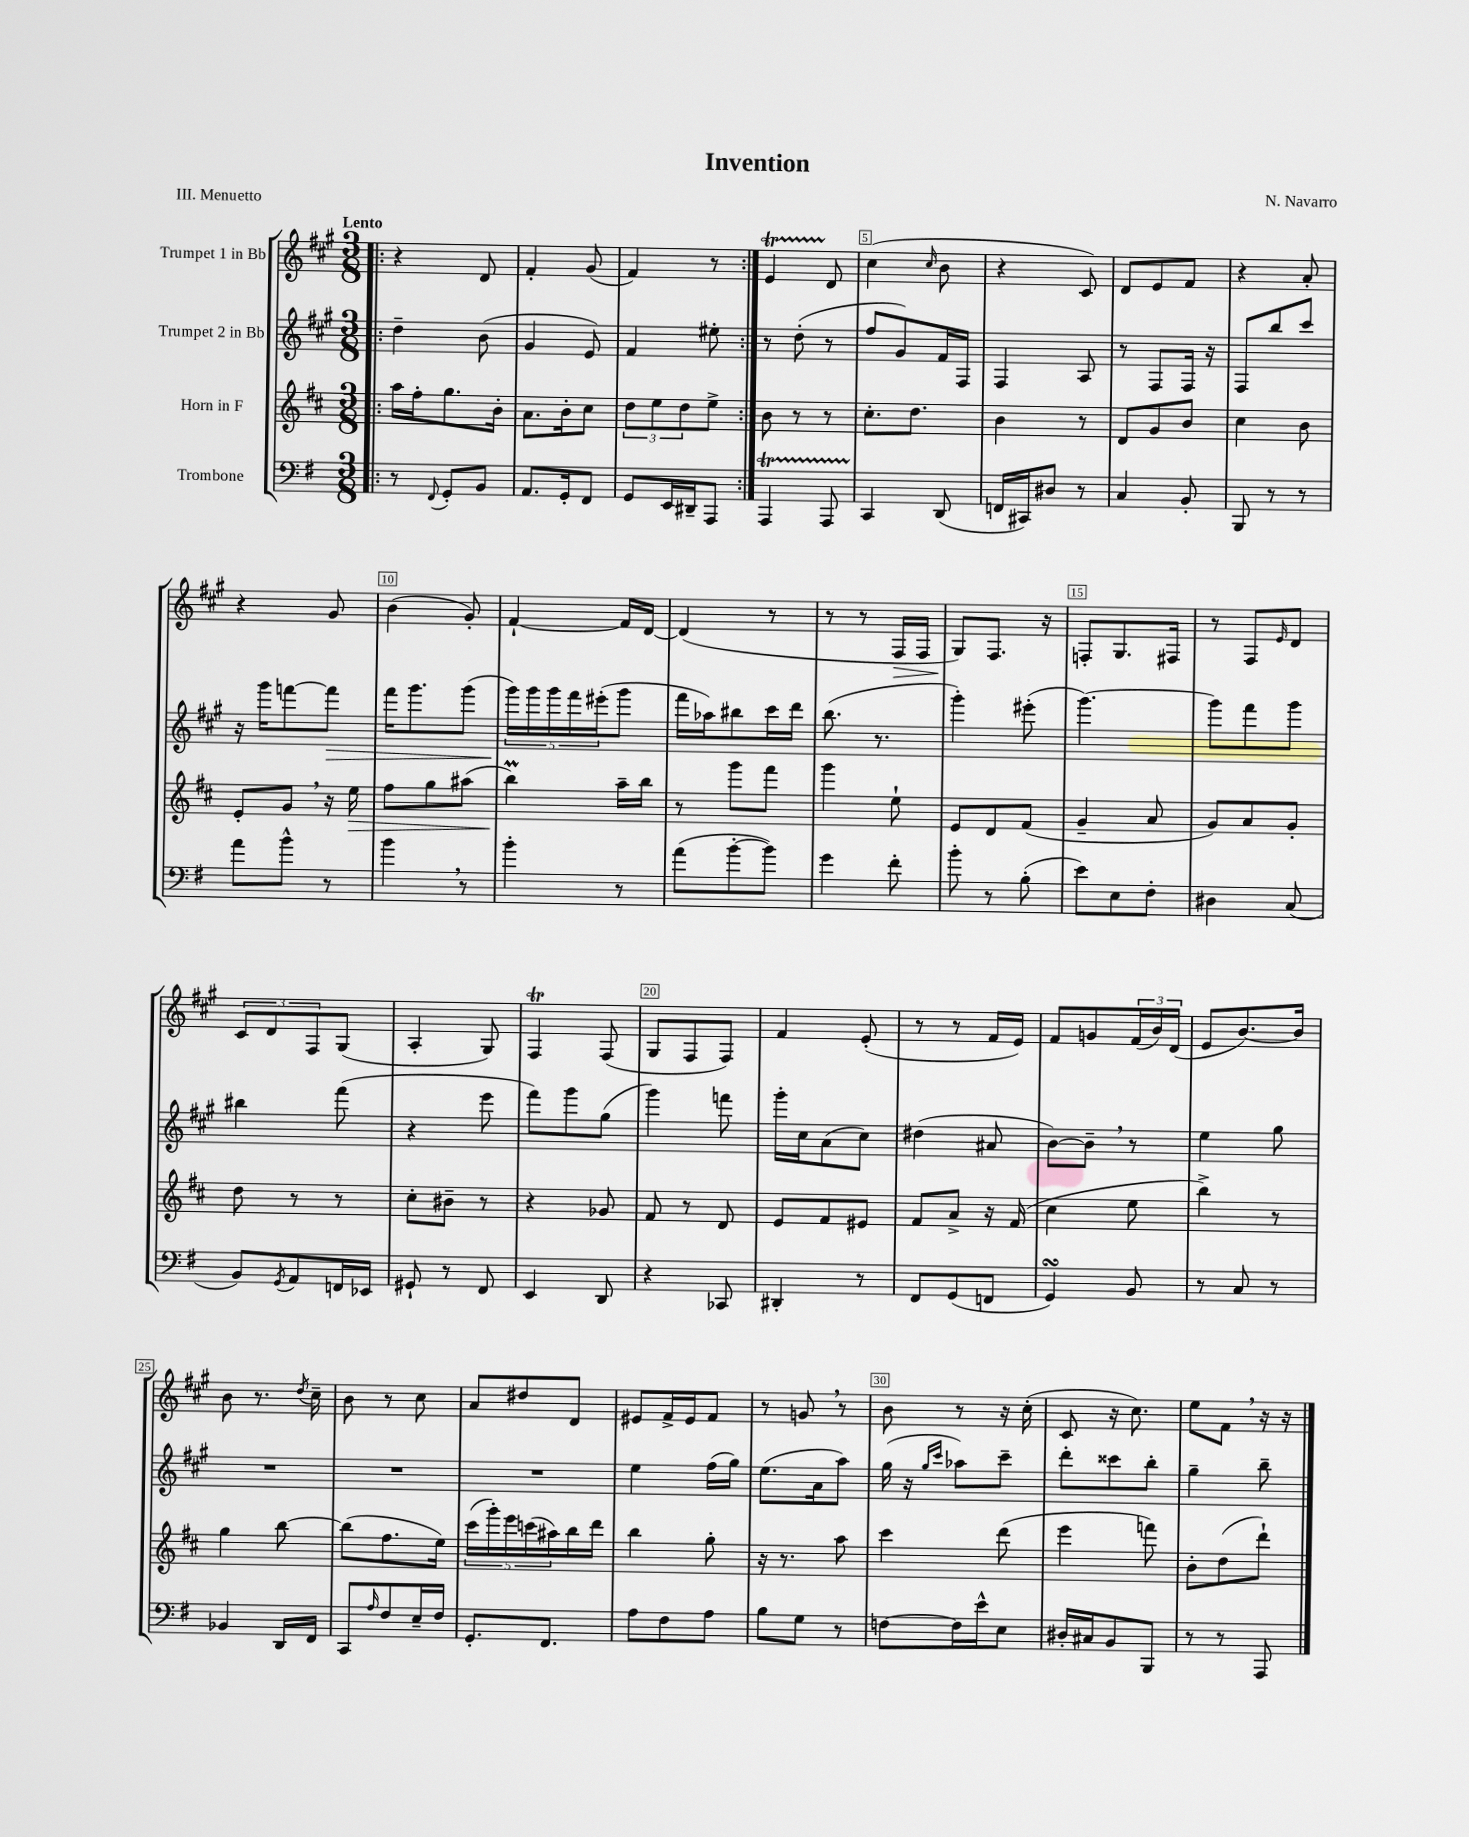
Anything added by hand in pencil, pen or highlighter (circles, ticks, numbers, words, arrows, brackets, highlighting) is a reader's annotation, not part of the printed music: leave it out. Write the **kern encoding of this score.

**kern	**kern	**kern	**kern
*staff4	*staff3	*staff2	*staff1
*clefF4	*clefG2	*clefG2	*clefG2
*k[f#]	*k[f#c#]	*k[f#c#g#]	*k[f#c#g#]
*M3/8	*M3/8	*M3/8	*M3/8
=!|:	=!|:	=!|:	=!|:
8r	16aa	4dd~	4r
.	16ff#'	.	.
8qqFF#	.	.	.
8GG'	8.gg	.	.
8BB	.	(8b	8d
.	16b'	.	.
=	=	=	=
8.AA	8.a	4g#	4f#'
16GG'	16b'	.	.
8FF#	8cc#	8e)	(8g#
=	=	=	=
8GG	12dd	4f#	4f#)
.	12ee	.	.
16EE	.	.	.
.	12dd	.	.
16DD#~	.	.	.
8AAA	8ee^	8ee#'	8r
=:|!	=:|!	=:|!	=:|!
4AAA	8b	8r	4e
.	8r	(8dd'	.
8AAA	8r	8r	8d
=	=	=	=
4CC	8.cc#'	8ff#	(4cc#
.	.	8g#)	.
.	8.dd	.	.
.	.	.	16qqcc#
(8DD	.	16f#	8b
.	.	16F#	.
=	=	=	=
16FF	4b	4F#	4r
16CC#)	.	.	.
8D#	.	.	.
8r	8r	8A	8c#)
=	=	=	=
4C	8d	8r	8d
.	8g	8F#	8e
8BB'	8b	16F#	8f#
.	.	16r	.
=	=	=	=
8BBB	4cc#	8F#	4r
8r	.	8bb	.
8r	8b	8ccc#	8a'
=	=	=	=
8a	8e'	16r	4r
.	.	16ggg#	.
8b^^	8g	[8fff	.
8r	16r	8fff]	8g#
.	16ee	.	.
=	=	=	=
4b	8ff#	16fff#	(4b
.	.	8.ggg#	.
.	8gg	.	.
8r	(8aa#	(8ggg#	8g#')
=	=	=	=
4b'	4bb)	20ggg#)	[4f#`
.	.	20ggg#	.
.	.	20ggg#	.
.	.	20fff#	.
.	.	(20eee#'	.
8r	16aa~	8ggg#	16f#]
.	16bb	.	[16d
=	=	=	=
(8a	8r	16fff#	(4d]
.	.	16aa-)	.
[8b'	8ggg	8bb#	.
8b])	8fff#	16ccc#	8r
.	.	16ddd	.
=	=	=	=
4g	4ggg	(8.bb	8r
.	.	.	8r
.	.	8.r	.
8f#'	8ee`	.	16F#
.	.	.	16F#
=	=	=	=
8b'	8e	4ggg#')	8G#)
8r	8d	.	8.F#
(8B'	(8f#	(8eee#'	.
.	.	.	16r
=	=	=	=
8e)	4g~	[4.ggg#)	8F'
8E	.	.	8.G#
8F#'	8a	.	.
.	.	.	16F#
=	=	=	=
4D#	8g)	8ggg#]	8r
.	8a	8fff#	8F#
.	.	.	16qqe
(8C	8g'	8ggg#	8d
=	=	=	=
8BB)	8dd	4bb#	12c#
.	.	.	12d
8qGG	.	.	.
8AA	8r	.	.
.	.	.	12F#
16FF	8r	(8fff#	(8G#
16EE-	.	.	.
=	=	=	=
8GG#`	8cc#'	4r	4A'
8r	8b#~	.	.
8FF#	8r	8eee	8G#)
=	=	=	=
4EE	4r	8fff#)	4F#
.	.	8ggg#	.
8DD	8g-	(8gg#	(8F#
=	=	=	=
4r	8f#	4ggg#)	8G#
.	8r	.	8F#
8CC-	8d	8fff	8F#)
=	=	=	=
4DD#'	8e	16ggg#'	4f#
.	.	16cc#	.
.	8f#	(8a	.
8r	8e#	8cc#)	(8e'
=	=	=	=
8FF#	8f#	(4dd#	8r
(8GG	8a^	.	8r
8FF	16r	8a#	16f#
.	(16f#	.	16e)
=	=	=	=
4GG)	4cc#	[8b)	8f#
.	.	8b~]	8g
8BB	8ee	8r	(24f#
.	.	.	24b)
.	.	.	(24d
=	=	=	=
8r	4bb^)	4ee	8e
8C	.	.	[8.b)
8r	8r	8gg#	.
.	.	.	16b]
=	=	=	=
4BB-	4gg	4.r	8b
.	.	.	8.r
16DD	[8bb	.	.
.	.	.	8qdd
16FF#	.	.	16cc#~
=	=	=	=
8CC	(8bb]	4.r	8b
16qqA	.	.	.
8F#	8.ff#	.	8r
16E~	.	.	8cc#
16F#	16ee)	.	.
=	=	=	=
8.GG'	(20ccc#	4.r	8a
.	20ggg')	.	.
.	20eee	.	.
.	.	.	8dd#
.	(20ccc	.	.
8.FF#	.	.	.
.	20aa#)	.	.
.	16bb	.	8d
.	16ddd	.	.
=	=	=	=
8A	4bb	4ee	8e#
8F#	.	.	16f#^
.	.	.	16e#
8A	8gg'	(16ff#	8f#
.	.	16gg#)	.
=	=	=	=
8B	16r	(8.ee	8r
.	8.r	.	.
8G	.	.	8g
.	.	16a	.
8r	8aa	8aa)	8r
=	=	=	=
[8F	4ccc#	(16gg#	8b
.	.	16r	.
.	.	16qqgg#	.
.	.	16qqccc#	.
16F]	.	8aa-)	8r
16e^^	.	.	.
8E	(8ddd	8ccc#~	16r
.	.	.	(16cc#'
=	=	=	=
16D#'	4eee	8ddd'	8c#
16C#	.	.	.
8BB	.	8ccc##	16r
.	.	.	8.cc#)
8BBB	8fff)	8bb'	.
=	=	=	=
8r	8b'	4gg#~	8ee
8r	(8dd	.	8f#
8AAA	8ddd`)	8bb~	16r
.	.	.	16r
==	==	==	==
*-	*-	*-	*-
